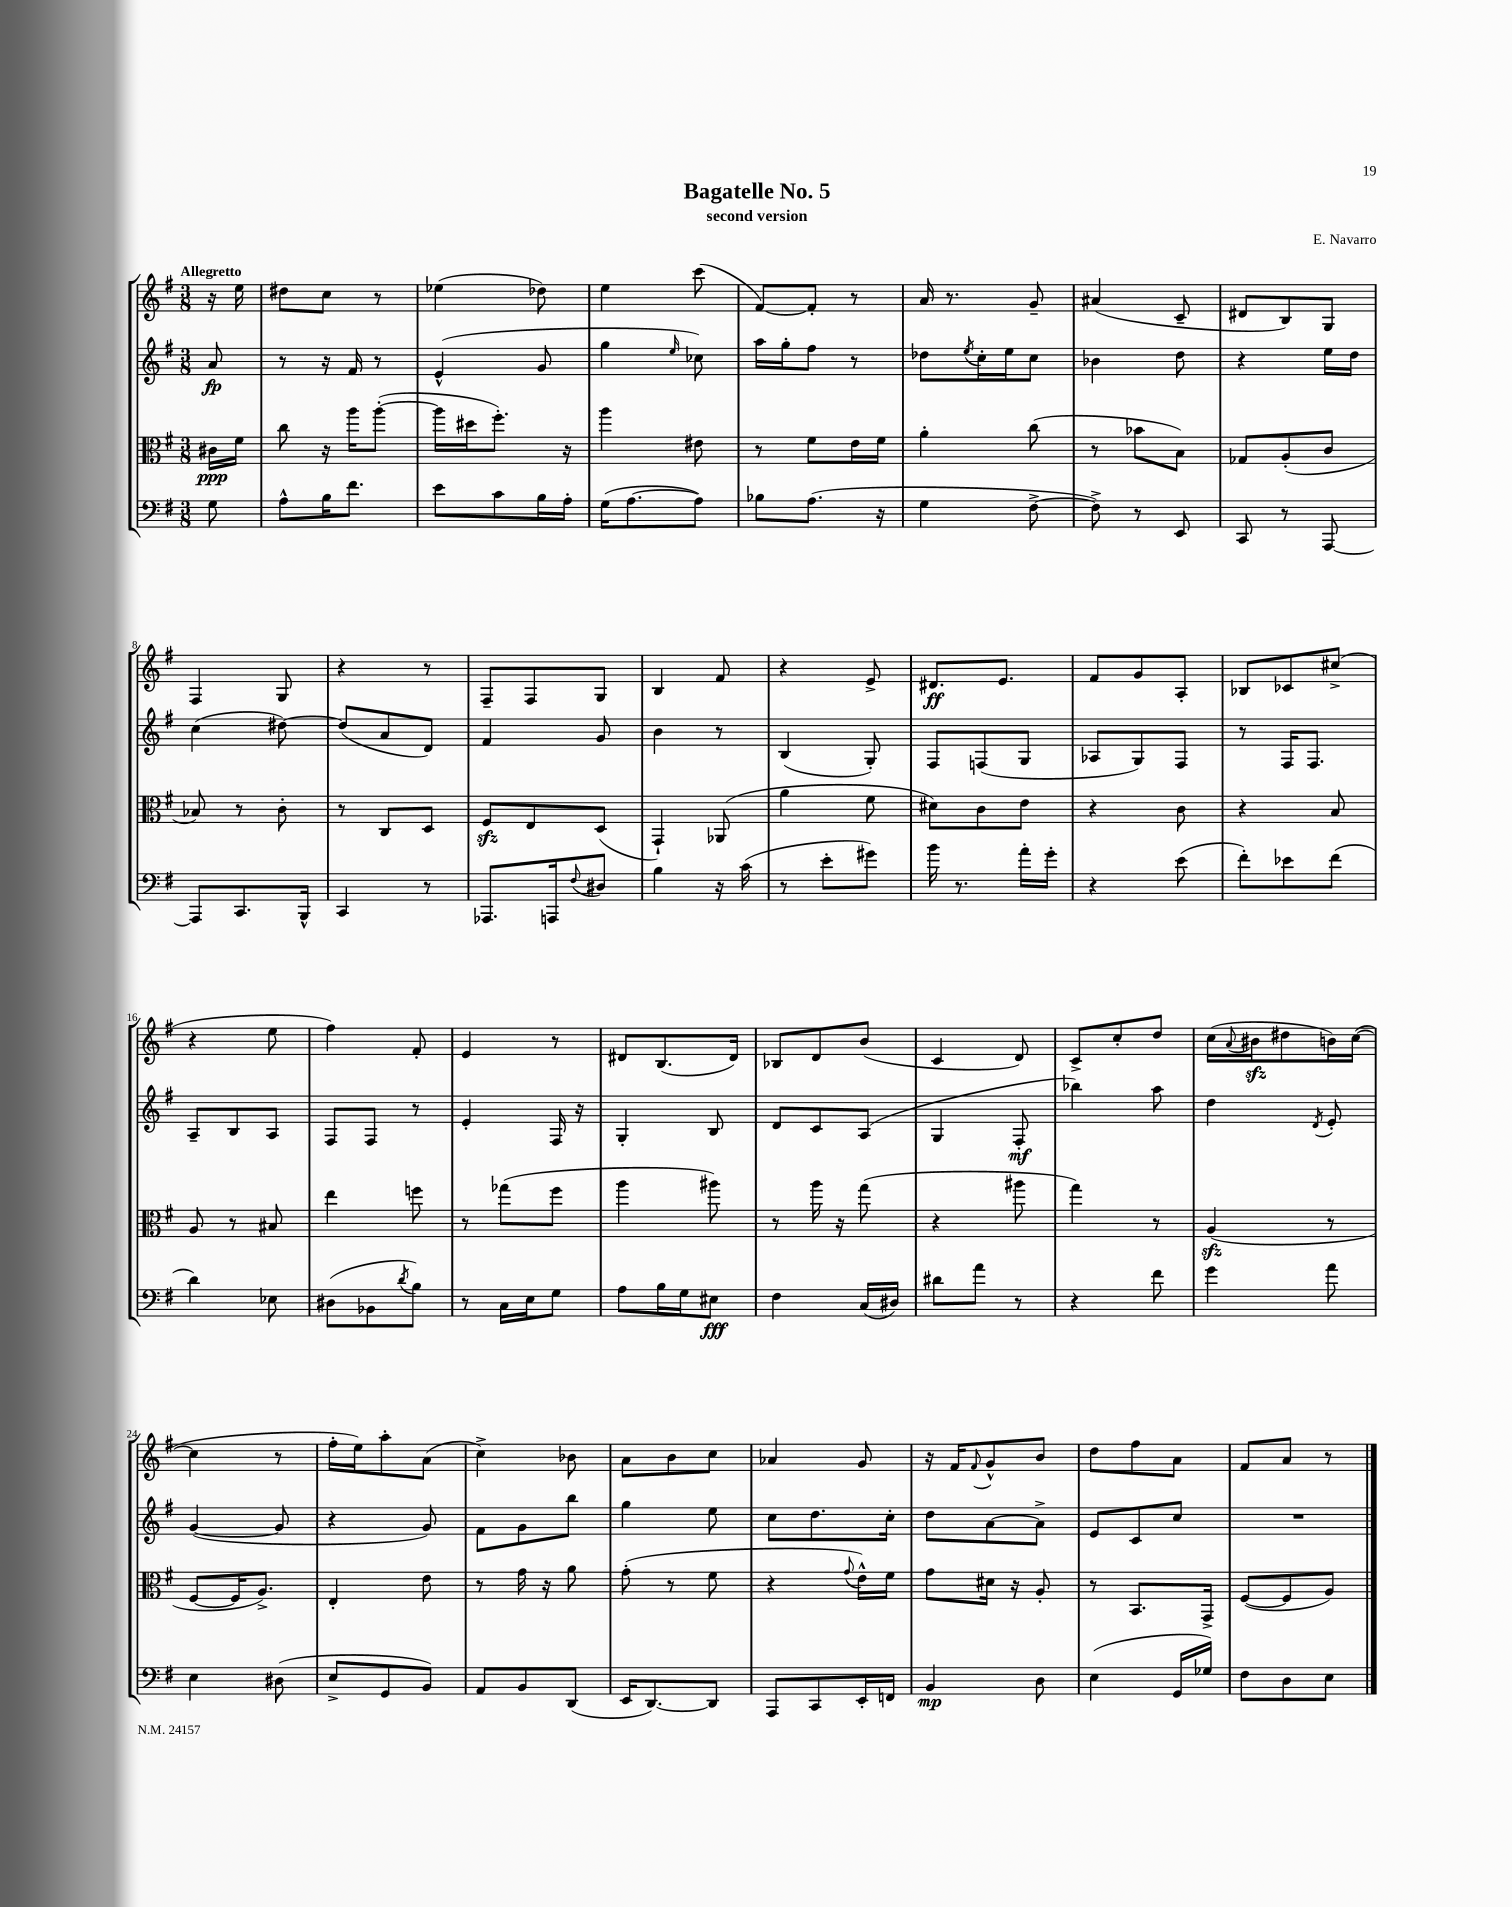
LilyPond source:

\header { title = "Bagatelle No. 5" composer = "E. Navarro" subtitle = "second version" }
<<
\new StaffGroup <<
\new Staff = "s0" {
    \clef treble \key g \major \numericTimeSignature \time 3/8 \partial 8 \tempo "Allegretto"
    r16 e''16 |
    dis''8 c''8 r8 |
    ees''4( des''8) |
    e''4 c'''8( |
    fis'8~) fis'8-. r8 |
    a'16 r8. g'8-- |
    ais'4( c'8-- |
    dis'8 b8) g8 |
    fis4 g8 |
    r4 r8 |
    fis8-- fis8 g8 |
    b4 fis'8 |
    r4 e'8-> |
    dis'8.\ff e'8. |
    fis'8 g'8 a8-. |
    bes8 ces'8 cis''8->( |
    r4 e''8 |
    fis''4) fis'8-. |
    e'4 r8 |
    dis'8 b8.( dis'16) |
    bes8 d'8 b'8( |
    c'4 d'8) |
    c'8-> c''8-. d''8 |
    c''16( \appoggiatura { a'8 } bis'16\sfz dis''8 b'16) c''16~( |
    c''4 r8 |
    fis''16-. e''16) a''8-. a'8( |
    c''4->) bes'8 |
    a'8 b'8 c''8 |
    aes'4 g'8 |
    r16 fis'16 \appoggiatura { fis'8 } g'8-^ b'8 |
    d''8 fis''8 a'8 |
    fis'8 a'8 r8 \bar "|." |
}
\new Staff = "s1" {
    \clef treble \key g \major \numericTimeSignature \time 3/8 \partial 8
    a'8\fp |
    r8 r16 fis'16 r8 |
    e'4-^( g'8 |
    g''4 \grace { e''16 } ces''8) |
    a''16 g''16-. fis''8 r8 |
    des''8 \acciaccatura { e''8 } c''16-. e''16 c''8 |
    bes'4 d''8 |
    r4 e''16 d''16 |
    c''4( dis''8~) |
    dis''8( a'8 d'8) |
    fis'4 g'8 |
    b'4 r8 |
    b4( g8-.) |
    fis8 f8( g8 |
    aes8 g8) fis8 |
    r8 fis16 fis8. |
    a8-- b8 a8 |
    fis8 fis8 r8 |
    e'4-. fis16 r16 |
    g4-. b8 |
    d'8 c'8 a8( |
    g4 fis8-.\mf |
    bes''4) a''8 |
    d''4 \acciaccatura { d'8 } e'8-. |
    g'4~( g'8 |
    r4 g'8) |
    fis'8 g'8 b''8 |
    g''4 e''8 |
    c''8 d''8. c''16-. |
    d''8 a'8~ a'8-> |
    e'8 c'8 c''8 |
    R4. \bar "|." |
}
\new Staff = "s2" {
    \clef alto \key g \major \numericTimeSignature \time 3/8 \partial 8
    cis'16\ppp fis'16 |
    c''8 r16 a''16 a''8~-.( |
    a''16 dis''16 fis''8.-.) r16 |
    a''4 eis'8 |
    r8 fis'8 e'16 fis'16 |
    a'4-. c''8( |
    r8 bes'8 b8) |
    ges8 a8-.( c'8 |
    bes8) r8 c'8-. |
    r8 c8 d8 |
    fis8\sfz e8 d8( |
    g,4-!) aes,8( |
    a'4 fis'8 |
    dis'8) c'8 e'8 |
    r4 c'8 |
    r4 b8 |
    a8 r8 bis8 |
    e''4 f''8 |
    r8 ges''8( fis''8 |
    a''4 ais''8) |
    r8 a''16 r16 g''8( |
    r4 ais''8 |
    g''4) r8 |
    a4\sfz( r8 |
    fis8~ fis16 a8.->) |
    e4-. e'8 |
    r8 g'16 r16 a'8 |
    g'8-.( r8 fis'8 |
    r4 \appoggiatura { g'8 } e'16-^) fis'16 |
    g'8 dis'16 r16 a8-. |
    r8 b,8. g,16-> |
    fis8~( fis8 a8) \bar "|." |
}
\new Staff = "s3" {
    \clef bass \key g \major \numericTimeSignature \time 3/8 \partial 8
    g8 |
    a8-^ b16 fis'8. |
    e'8 c'8 b16 a16-. |
    g16( a8.~ a8) |
    bes8 a8.( r16 |
    g4 fis8~-> |
    fis8->) r8 e,8 |
    c,8 r8 a,,8~ |
    a,,8 c,8. b,,16-^ |
    c,4 r8 |
    aes,,8. a,,16 \appoggiatura { fis8 } dis8 |
    b4 r16 c'16( |
    r8 e'8-. gis'8) |
    b'16 r8. a'16-. g'16-. |
    r4 e'8( |
    fis'8-.) ees'8 fis'8( |
    d'4) ees8 |
    dis8( bes,8 \acciaccatura { d'8 } b8) |
    r8 c16 e16 g8 |
    a8 b16 g16 eis8\fff |
    fis4 c16( dis16) |
    dis'8 a'8 r8 |
    r4 fis'8 |
    g'4 a'8 |
    e4 dis8( |
    e8-> g,8 b,8) |
    a,8 b,8 d,8( |
    e,16 d,8.~) d,8 |
    a,,8 c,8 e,16-. f,16 |
    b,4\mp d8 |
    e4( g,16 ges16) |
    fis8 d8 e8 \bar "|." |
}
>>
>>
